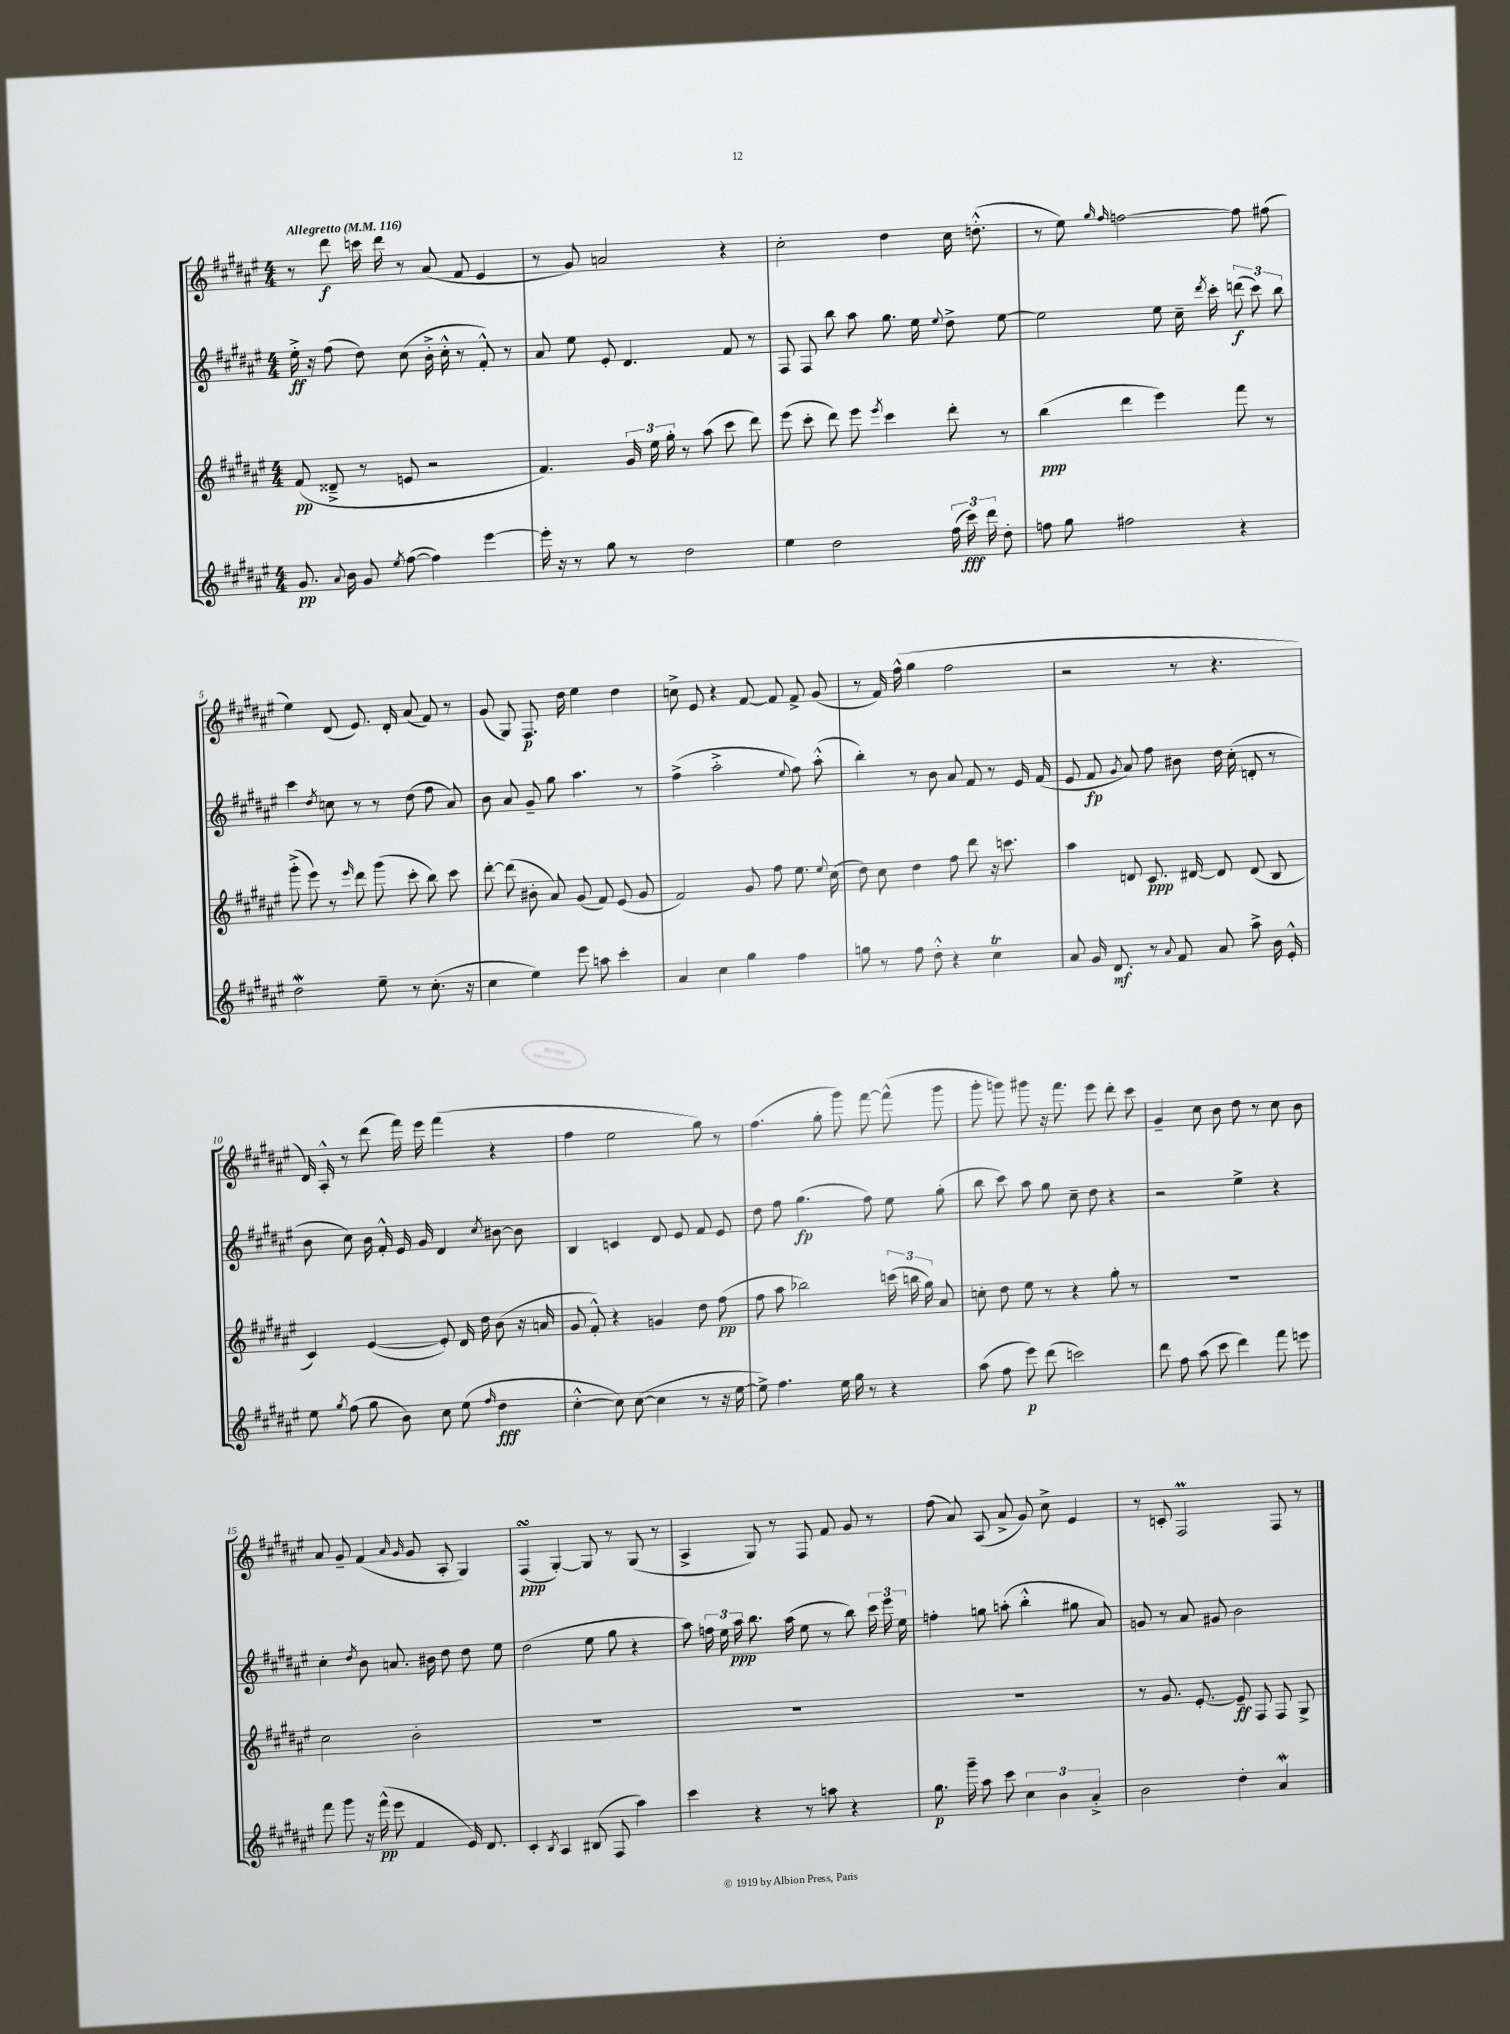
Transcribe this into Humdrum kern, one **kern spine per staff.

**kern	**kern	**kern	**kern
*staff4	*staff3	*staff2	*staff1
*clefG2	*clefG2	*clefG2	*clefG2
*k[f#c#g#d#a#e#]	*k[f#c#g#d#a#e#]	*k[f#c#g#d#a#e#]	*k[f#c#g#d#a#e#]
*M4/4	*M4/4	*M4/4	*M4/4
*MM116	*MM116	*MM116	*MM116
8.g#/	(8f#/	16ee#'^\	8r
.	.	16r	.
.	8d##~^/	(8ff#\	8ddd#\
8qqa#/	.	.	.
16b\	.	.	.
8g#/	8r	8dd#\)	16ccc\
.	.	.	16ddd#\
8qee#/	.	.	.
([8ff#\	8e/	(8cc#\	8r
4ff#\])	2r	16b'^\	(8a#/
.	.	16cc#'^^\	.
.	.	8r	8f#/
[4eee#\	.	8f#'^^/)	4e#/
.	.	8r	.
=	=	=	=
16eee#'\]	4.f#/)	8a#/	8r
16r	.	.	.
8r	.	8ee#\	8g#/)
8gg#\	.	8e#'/	2a/
8r	24g#/	4.d#/	.
.	24ee#\	.	.
.	24gg#'\	.	.
2dd#\	8r	.	.
.	(8aa#\	.	.
.	8ccc#\	8f#/	4r
.	8ddd#\)	8r	.
=	=	=	=
4ee#\	(8eee#\	8F#/	2cc#'\
.	8ccc#'\	8F#/	.
2dd#\	8ddd#\)	8bb\	.
.	8eee#\	8aa#\	.
.	8qeee#/	.	.
.	4ccc#\	8.gg#\	4dd#\
.	.	16ee#\	.
.	.	8qqee#/	.
(24ff#\	8ddd#'\	8dd#^\	16cc#\
24ccc#\)	.	.	.
.	.	.	(8.dd'^^\
24ddd#\	.	.	.
8dd#'\	8r	[8ee#\	.
=	=	=	=
8ff\	(4bb\	2ee#\]	8r
8gg#\	.	.	8ee#\)
.	.	.	16qqgg#/
.	.	.	16qqff#/
2ff#\	4ddd#\	.	[2ff\
.	4eee#\)	8ee#\	.
.	.	16cc#~\	.
.	.	8qddd#/	.
.	.	16ccc#'\	.
4r	8fff#\	(12ddd\	8ff\]
.	.	12ccc#\)	.
.	8r	.	(8ff#\
.	.	12bb\	.
=	=	=	=
2dd#\	(8ggg#'^\	4ccc#\	4ee#\)
.	8eee#\)	.	.
.	.	8qdd#/	.
.	8r	8cc\	(8d#/
.	16qqeee#/	.	.
.	8ddd#\	8r	8.e#/)
8ee#~\	(8ggg#\	8r	.
.	.	.	16d#'/
8r	8ccc#'\	(8dd#\	(8a#/
(8.cc#'\	8bb\)	8ff#\	8f#/)
.	8ccc#\	8a#/)	8r
16r	.	.	.
=	=	=	=
4cc#\	[8ddd#'\	8b\	(8g#/
.	(8ddd#\]	8a#/	8G#/)
4ee#\)	8b#'\	8g#~/	8.F#/
.	8a#/)	8gg#\	.
.	.	.	16dd#\
8eee#\	(8g#/	4.aa#\	4ee#\
8aa\	8f#/)	.	.
4ccc#'\	(8e#/	.	4dd#\
.	8g#/	8r	.
=	=	=	=
4a#/	2f#/)	(4ff#^\	8cc^\
.	.	.	8e#/
4cc#\	.	2aa#'^\	4r
4gg#\	8g#/	.	[8f#/
.	8ff#\	.	8f#/]
.	.	8qqee#/	.
4ff#\	8.ee#\	8ff#\)	8f#^/
.	.	(8aa#'^^\	(8g#/
.	8qqee#/	.	.
.	(16cc#\	.	.
=	=	=	=
8gg\	8dd#\)	4bb'\)	8r
8r	8cc#\	.	16f#/)
.	.	.	(16ff#^^\
8ff#\	4dd#\	8r	4gg#\
8dd#'^^\	.	8b\	.
4r	8ff#\	8a#/	2ff#\
.	8ddd#\	8f#/	.
4cc#\	16r	8r	.
.	8.ccc\	.	.
.	.	16e#/	.
.	.	(16f#/	.
=	=	=	=
8a#/	4aa#\	8e#/	2r
16g#/	.	8f#/	.
8.d#/	.	.	.
.	.	8qg#/	.
.	8d/	8a#/)	.
8r	8.c#/	8ff#\	.
8qqa#/	.	.	.
8f#/	.	8b#\	8r
.	[16d#/	.	.
8a#/	8d#/]	16dd#\	4.r
.	.	(16cc#'\	.
8aa#^\	(8d#/	8d'/	.
16b\	8B/	8r	.
16e#'^^/	.	.	.
=	=	=	=
8ee#\	4c#/)	8b\	16d#/)
.	.	.	16A#'^^/
8qgg#/	.	.	.
(8ff#\	.	8cc#\)	8r
8gg#\	([4e#/	16b\	(8ddd#\
.	.	16f#'^^/	.
8b\)	.	16e#/	16fff#\)
.	.	16g#/	16eee#\
8cc#\	8e#'/])	4d#/	(4fff#\
(8ee#\	16d#/	.	.
.	16dd#\	.	.
16qqff#/	.	8qcc#/	.
4dd#\	(8b\	[8b#\	4r
.	16r	8b#\]	.
.	16a/	.	.
=	=	=	=
[4cc#'^^\	8g#/	4B/	4ff#\
.	8f#'^^/)	.	.
8cc#\])	4r	4c/	2ee#\
([8cc#\	.	.	.
4cc#\]	4g/	8d#/	.
.	.	8e#/	.
8r	8dd#\	8f#/	8gg#\)
16r	(8ff#\	8e#/	8r
[16ee#\	.	.	.
=	=	=	=
8ee#^\])	8ff#\	8dd#\	(4.ff#\
4.ff#\	8aa#\	8ff#\	.
.	2bb-\)	(4.gg#\	.
.	.	.	8gg#'\
16ee#\	.	.	8ggg#\)
16gg#\	.	.	.
8r	.	8ff#\)	[8fff#\
4r	(24ccc\	8ee#\	(8fff#^^\]
.	24bb\	.	.
.	24gg#\)	.	.
.	8a#/	(8gg#'\	8ggg#\
=	=	=	=
(8aa#\	8cc'\	8bb\	8ggg#'\
8ff#\	8dd#\	8ccc#\)	8ggg\)
8eee#\)	8ee#\	8aa#\	8ggg#\
(8ddd#\	8r	8gg#\	16r
.	.	.	8.fff#\
2ccc\)	4r	8cc#~\	.
.	.	8dd#\	8eee#\
.	8gg#'\	4r	8ddd#'\
.	8r	.	8ccc#\
=	=	=	=
8ddd#\	1r	2r	4g#~/
8ff#\	.	.	.
(8aa#\	.	.	8cc#\
8ccc#\	.	.	8b\
4ddd#\)	.	4ee#^\	8dd#\
.	.	.	8r
8fff#\	.	4r	8cc#\
8eee\	.	.	8b\
=	=	=	=
8fff#\	2cc#\	4cc#'\	8a#/
8ggg#\	.	.	8g#~/
.	.	8qdd#/	.
16r	.	8b\	(4f#/
(16fff#^^\	.	.	.
8eee#\	.	8.a/	.
.	.	.	16qqa#/
.	.	.	16qqg#/
4f#/	2b'\	.	8g#/
.	.	16b#\	.
.	.	8dd#\	8A#'/
16e#/)	.	8dd#\	4G#/)
8.d#/	.	.	.
.	.	8ee#\	.
=	=	=	=
4c#'/	1r	(2dd#\	(4F#/
8qB/	.	.	.
4A#/	.	.	[4G#'/)
(8B#/	.	8ee#\	8G#/]
8F#/	.	8gg#\	8r
4aa#\)	.	4r	(8G#/
.	.	.	8r
=	=	=	=
4ccc#\	1r	8aa#\)	4A#^/
.	.	24ff\	.
.	.	24ee#\	.
.	.	24aa#\	.
4r	.	8.bb\	8G#/)
.	.	.	8r
.	.	(16aa#\	.
8r	.	8ee#\	8F#/
8aa\	.	8r	8f#/
4r	.	8bb\)	8g#/
.	.	24ccc#\	8r
.	.	24eee#\	.
.	.	24ee#\	.
=	=	=	=
8.gg#\	1r	4ff'\	(8ff#\
.	.	.	8a#/)
16ggg#~\	.	.	.
8aa#\	.	8gg\	(8A#/
8ccc#\	.	(8aa'\	8a#^/
6cc#\	.	4bb'^^\	8g#/)
.	.	.	8cc#^\
6b\	.	.	.
.	.	8gg#\	4e#/
6a#'^/	.	.	.
.	.	8a#/)	.
=	=	=	=
2b\	8r	8g/	8r
.	8.g#/	8r	8c'/
.	.	8a#/	2F#/
.	[8.e#'/	.	.
.	.	8g#/	.
4dd#'\	8e#~/]	2b\	.
.	8F#/	.	.
4a#/	8F#/	.	8F#/
.	8G#^/	.	8r
==	==	==	==
*-	*-	*-	*-
